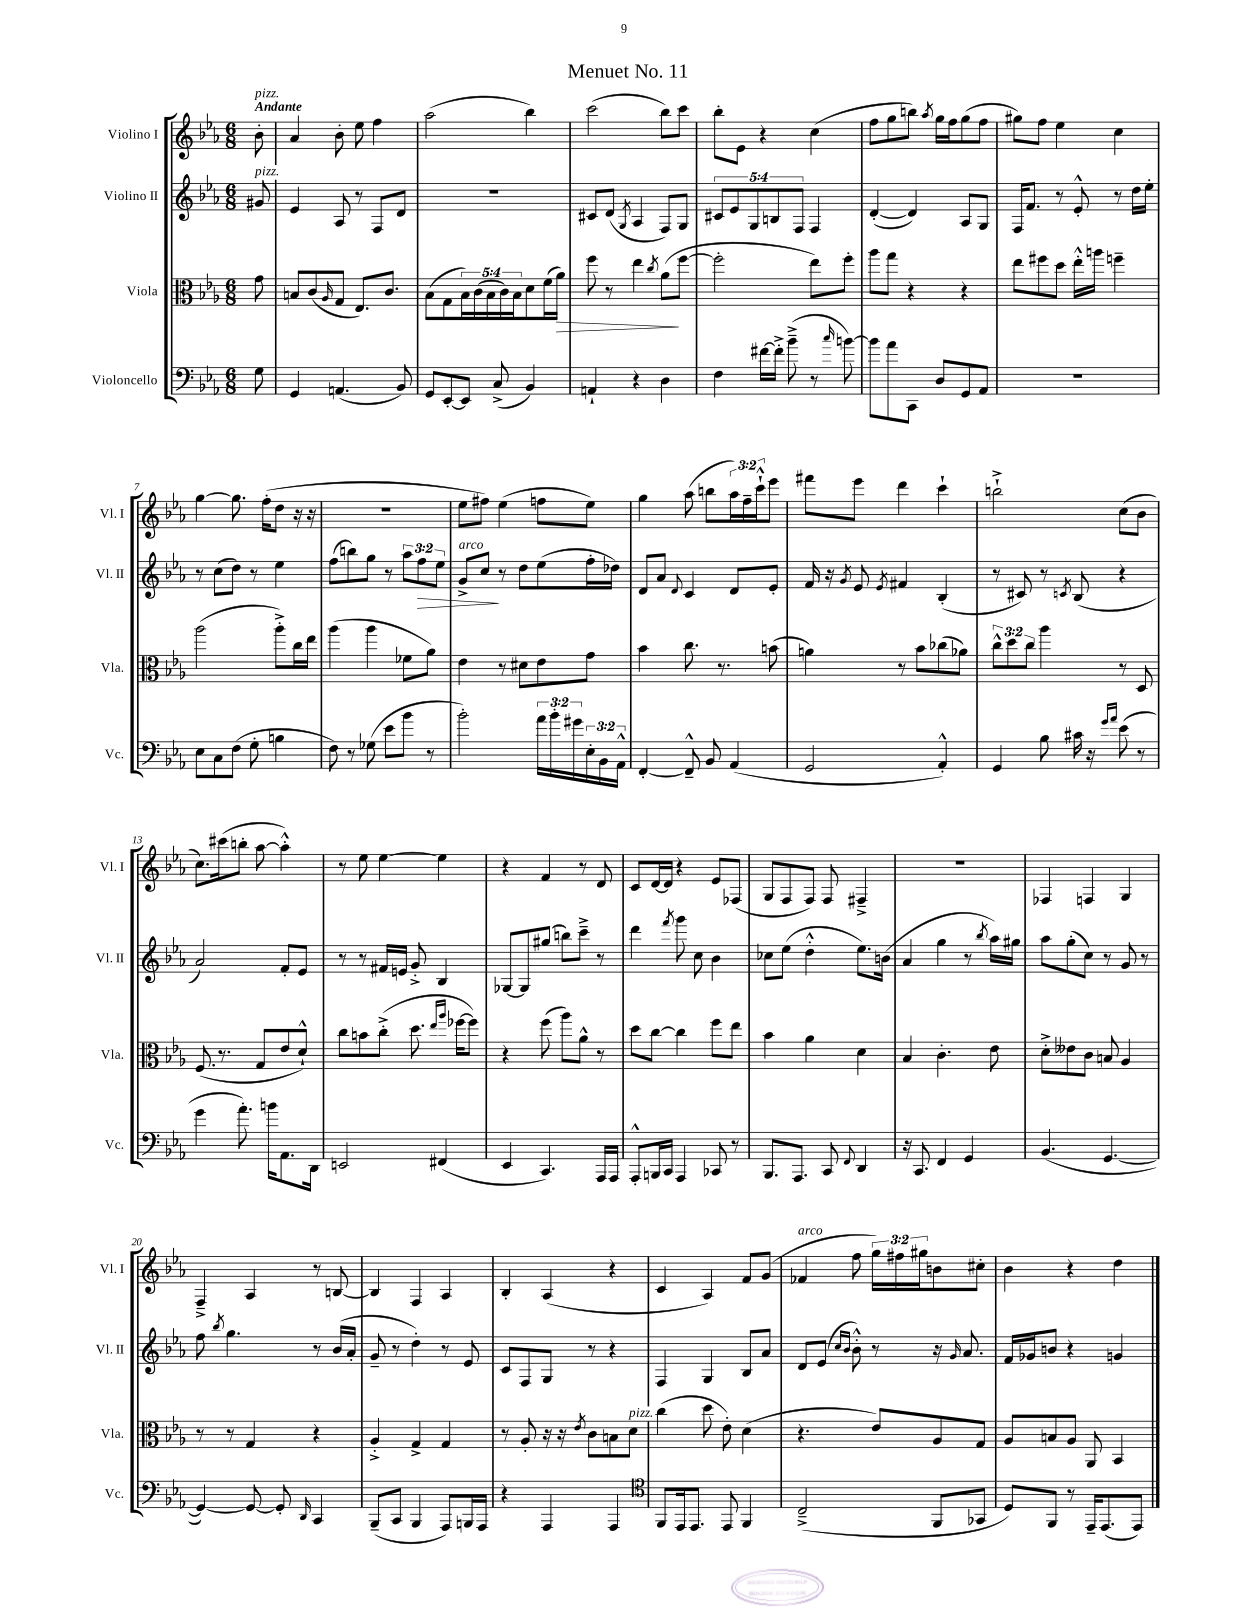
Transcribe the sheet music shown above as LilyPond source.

\header { title = "Menuet No. 11" }
<<
\new StaffGroup <<
\new Staff = "s0" \with { instrumentName = "Violino I" shortInstrumentName = "Vl. I" } {
    \clef treble \key ees \major \numericTimeSignature \time 6/8 \override Staff.TupletNumber.text = #tuplet-number::calc-fraction-text \partial 8 \tempo "Andante"
    bes'8-.^\markup { \italic "pizz." } |
    aes'4 bes'8-. ees''8 f''4 |
    aes''2( bes''4) |
    c'''2( bes''8) c'''8 |
    bes''8-. ees'8 r4 c''4( |
    f''8 g''8 b''8) \acciaccatura { aes''8 } g''16 f''16 g''8( f''8 |
    gis''8) f''8 ees''4 c''4 |
    g''4~ g''8. f''16-.( d''8 r16 r16 |
    R2. |
    ees''8 fis''8) ees''4( f''8 ees''8) |
    g''4 aes''8( b''8 \tuplet 3/2 { aes''16) f''16-- c'''16-!-^ } ees'''8 |
    fis'''8 ees'''8 d'''4 c'''4-! |
    b''2-!-> c''8( bes'8 |
    c''8.) cis'''16( b''8-. aes''8~ aes''4-.-^) |
    r8 ees''8 ees''4~ ees''4 |
    r4 f'4 r8 d'8 |
    c'8 d'16~ d'16 r4 ees'8 fes8( |
    g8 f8 f8) f8 fis4---> |
    R2. |
    fes4 f4 g4 |
    f4---> aes4 r8 b8~ |
    b4 f4 aes4 |
    bes4-. aes4( r4 |
    c'4 aes4) f'8 g'8( |
    fes'4^\markup { \italic "arco" } f''8 \tuplet 3/2 { g''16) fis''16 gis''16 } b'8 cis''8-. |
    bes'4 r4 d''4 \bar "|." |
}
\new Staff = "s1" \with { instrumentName = "Violino II" shortInstrumentName = "Vl. II" } {
    \clef treble \key ees \major \numericTimeSignature \time 6/8 \override Staff.TupletNumber.text = #tuplet-number::calc-fraction-text \partial 8
    gis'8^\markup { \italic "pizz." } |
    ees'4 aes8 r8 f8 d'8 |
    R2. |
    cis'8 d'8( \acciaccatura { g8 } aes4 f8) g8 |
    \tuplet 5/4 { cis'8 ees'8 g8 b8 f8 } f4 |
    d'4~-.( d'4) aes8 g8 |
    f16 f'8. r8 ees'8-.-^ r8 d''16 ees''16-. |
    r8 c''8( d''8) r8 ees''4 |
    f''8( b''8) g''8 r8 \tuplet 3/2 { aes''8 f''8\> ees''8 } |
    g'8->^\markup { \italic "arco" } c''8\! r8 d''8 ees''8( f''16-. des''16) |
    d'8 aes'8 \appoggiatura { d'8 } c'4 d'8 ees'8-. |
    f'16 r16 \acciaccatura { g'8 } ees'8 \acciaccatura { ees'8 } fis'4 bes4-.( |
    r8 cis'8) r8 \acciaccatura { c'8 } bes8( r4 |
    aes'2) f'8-. ees'8 |
    r8 r8 fis'16 e'16 g'8-.-> bes4 |
    ges8~ ges8 gis''8( b''8) c'''8---> r8 |
    d'''4 \acciaccatura { f'''8 } g'''8 c''8 bes'4 |
    ces''8 ees''8( d''4-.-^ ees''8.) b'16( |
    aes'4 g''4 r8 \acciaccatura { bes''8 } aes''16) gis''16 |
    aes''8 g''8-.( c''8) r8 g'8 r8 |
    f''8 \acciaccatura { bes''8 } g''4. r8 bes'16( aes'16-. |
    g'8-- r8 d''4-.) r8 ees'8 |
    c'8 f8 g8 r8 r4 |
    f4 g4 bes8 aes'8 |
    d'8 ees'8( \grace { c''16 bes'16 } bes'8-.-^) r8 r16 \grace { g'16 } aes'8. |
    f'16 ges'16 b'8 r4 g'4 \bar "|." |
}
\new Staff = "s2" \with { instrumentName = "Viola" shortInstrumentName = "Vla." } {
    \clef alto \key ees \major \numericTimeSignature \time 6/8 \override Staff.TupletNumber.text = #tuplet-number::calc-fraction-text \partial 8
    g'8 |
    b8 c'8( \grace { aes16 } g8 ees8.) c'8. |
    bes8( g8 \tuplet 5/4 { bes16) c'16( bes16 c'16) bes16 } d'8 f'16( aes'16\>) |
    f''8 r8 ees''4 \acciaccatura { c''8 } aes'8\!( f''8~ |
    f''2-. ees''8) f''8-. |
    aes''8 g''8 r4 r4 |
    ees''8 fis''8 d''8 ees''16-.-^ a''16 f''4-- |
    aes''2( aes''8-.->) c''16 ees''16 |
    aes''4( aes''4 fes'8 aes'8) |
    ees'4 r8 dis'8 ees'8 g'8 |
    bes'4 c''8. r8. b'8( |
    a'4) r8 bes'8 ces''8( aes'8) |
    \tuplet 3/2 { c''8-^ d''8 c''8 } aes''4 r8 d8 |
    f8.( r8. g8 ees'8 d'8-!-^) |
    c''8 b'8 c''8-.->( d''8. \grace { ees''16 aes''16 } fes''16~ fes''8) |
    r4 f''8( aes''8) aes'8-^ r8 |
    d''8 c''8~ c''4 f''8 ees''8 |
    bes'4 aes'4 d'4 |
    bes4 c'4.-. ees'8 |
    d'8-.-> eeses'8 c'8 b8 aes4 |
    r8 r8 g4 r4 |
    aes4-.-> g4-> g4 |
    r8 aes8-. r16 r16 \acciaccatura { ees'8 } c'8 b8 d'8^\markup { \italic "pizz." } |
    c''4( d''8 ees'8-.) d'4( |
    r4. ees'8) aes8 g8 |
    aes8 b8 aes8 aes,8 bes,4 \bar "|." |
}
\new Staff = "s3" \with { instrumentName = "Violoncello" shortInstrumentName = "Vc." } {
    \clef bass \key ees \major \numericTimeSignature \time 6/8 \override Staff.TupletNumber.text = #tuplet-number::calc-fraction-text \partial 8
    g8 |
    g,4 a,4.( bes,8) |
    g,8 ees,8~-. ees,8 c8->( bes,4) |
    a,4-! r4 d4 |
    f4 fis'16~ fis'16-.-> bes'8--->( r8 \grace { c''16 } b'8~) |
    b'8 aes'8 c,8 d8 g,8 aes,8 |
    R2. |
    ees8 c8 f8( g8-. b4 |
    f8) r8 ges8( ees'8 bes'8 r8 |
    bes'2-.) \tuplet 3/2 { aes'16 bes'16-. gis'16 } \tuplet 3/2 { ees16-. bes,16 aes,16-^ } |
    f,4~-. f,8---^ bes,8 aes,4( |
    g,2 aes,4-.-^) |
    g,4 bes8 cis'16 r16 \grace { g'16 aes'16 } ees'8( r8 |
    g'4 aes'8.-.) b'16 aes,8. d,16 |
    e,2 fis,4( |
    ees,4 c,4.) aes,,16 aes,,16 |
    aes,,8-.-^ b,,16 c,16 aes,,4 ces,8 r8 |
    bes,,8. aes,,8. c,8 \appoggiatura { f,8 } d,4 |
    r16 c,8. f,4 g,4 |
    bes,4.( g,4.~ |
    g,4~) g,8~ g,8-. \grace { d,16 } c,4 |
    bes,,8--( c,8 bes,,4 aes,,8) b,,16 aes,,16 |
    r4 aes,,4 aes,,4 |
    \clef tenor f,8 ees,16 ees,8. ees,8 f,4 |
    c2--->( f,8 ges,8 |
    d8) f,8 r8 ees,16-- ees,8.( ees,8) \bar "|." |
}
>>
>>
